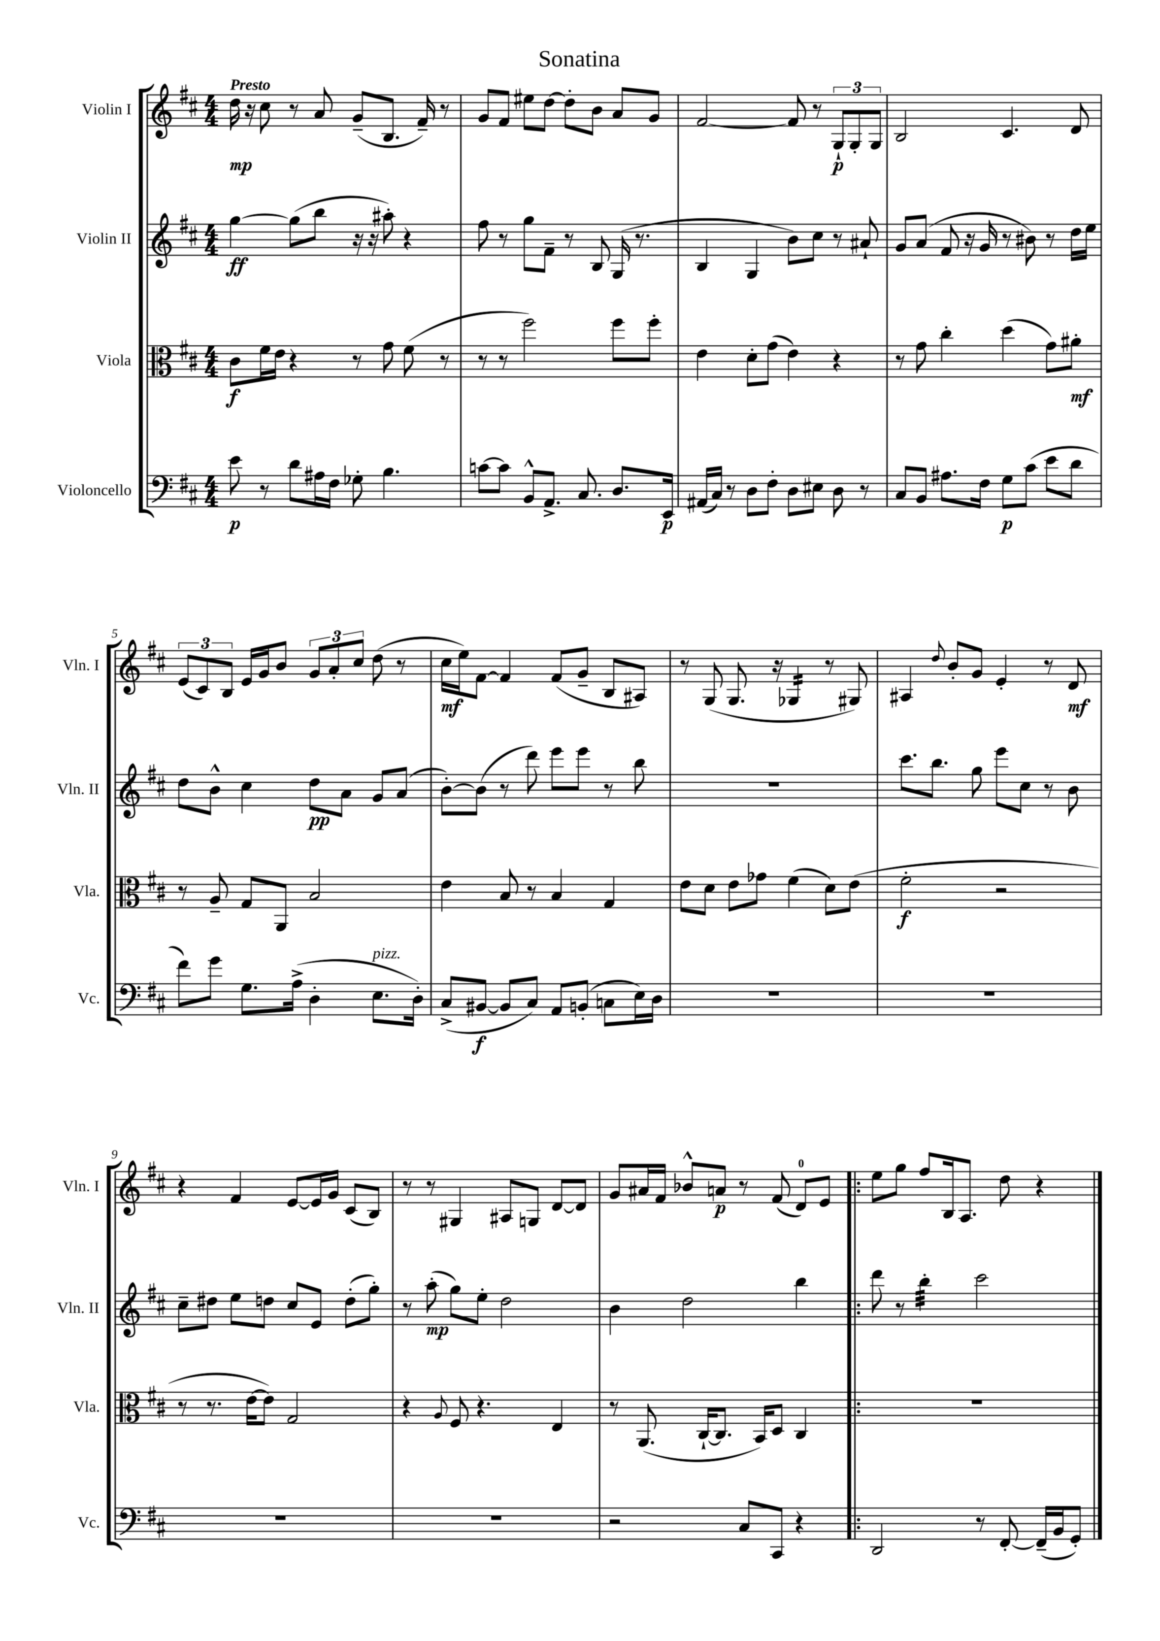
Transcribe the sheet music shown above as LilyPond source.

\header { title = "Sonatina" }
<<
\new StaffGroup <<
\new Staff = "s0" \with { instrumentName = "Violin I" shortInstrumentName = "Vln. I" } {
    \clef treble \key d \major \numericTimeSignature \time 4/4 \tempo "Presto"
    \autoBeamOff d''16\mp r16 cis''8 r8 a'8 g'8[--( b8.] fis'16--) r8 |
    g'8[ fis'8] eis''8[ d''8]~ d''8[-. b'8] a'8[ g'8] |
    fis'2~ fis'8 r8 \tuplet 3/2 { g8[-!\p g8-. g8] } |
    b2 cis'4. d'8 |
    \tuplet 3/2 { e'8[( cis'8) b8] } e'16[ g'16 b'8] \tuplet 3/2 { g'8[ a'8-. cis''8] } d''8( r8 |
    cis''16[\mf e''16) fis'8]~ fis'4 fis'8[( g'8]-- b8[ ais8]) |
    r8 g8( g8. r16 ges4:16 r8 gis8) |
    ais4 \appoggiatura { d''8 } b'8[-. g'8] e'4-. r8 d'8\mf |
    r4 fis'4 e'8[~ e'16 g'16] cis'8[( b8]) |
    r8 r8 gis4 ais8[ g8] d'8[~ d'8] |
    g'8[ ais'16 fis'16] bes'8[-^ a'8]\p r8 fis'8( d'8[-0) e'8] |
    \bar ".|:" e''8[ g''8] fis''8[ b16 a8.] d''8 r4 \bar "|." |
}
\new Staff = "s1" \with { instrumentName = "Violin II" shortInstrumentName = "Vln. II" } {
    \clef treble \key d \major \numericTimeSignature \time 4/4
    \autoBeamOff g''4~\ff g''8[( b''8] r16 r16 ais''8-.) r4 |
    fis''8 r8 g''8[ fis'8]-- r8 b8 g16( r8. |
    b4 g4 b'8[) cis''8] r8 ais'8-! |
    g'8[ a'8]( fis'8 r16 g'16 r8 bis'8) r8 d''16[ e''16] |
    d''8[ b'8]-^ cis''4 d''8[\pp a'8] g'8[ a'8]( |
    b'8[~-.) b'8]( r8 d'''8) e'''8[ e'''8] r8 b''8 |
    r1 |
    cis'''8.[ b''8.] g''8 e'''8[ cis''8] r8 b'8 |
    cis''8[-- dis''8] e''8[ d''8] cis''8[ e'8] d''8[-.( g''8]-.) |
    r8 a''8-.\mp( g''8[) e''8]-. d''2 |
    b'4 d''2 b''4 |
    \bar ".|:" d'''8 r8 b''4:32-. cis'''2 \bar "|." |
}
\new Staff = "s2" \with { instrumentName = "Viola" shortInstrumentName = "Vla." } {
    \clef alto \key d \major \numericTimeSignature \time 4/4
    \autoBeamOff cis'8[\f fis'16 e'16] r4 r8 g'8 fis'8( r8 |
    r8 r8 fis''2) fis''8[ fis''8]-. |
    e'4 d'8[-. g'8]( e'4) r4 |
    r8 g'8 cis''4-. d''4( g'8[) ais'8]-.\mf |
    r8 a8-- g8[ a,8] b2 |
    e'4 b8 r8 b4 g4 |
    e'8[ d'8] e'8[ ges'8] fis'4( d'8[) e'8]( |
    fis'2-.\f r2 |
    r8 r8. e'16[~ e'8]) g2 |
    r4 \appoggiatura { a8 } fis8 r4. e4 |
    r8 a,8.( cis16[~-! cis8.] b,16[) d8] cis4 |
    \bar ".|:" R1 \bar "|." |
}
\new Staff = "s3" \with { instrumentName = "Violoncello" shortInstrumentName = "Vc." } {
    \clef bass \key d \major \numericTimeSignature \time 4/4
    \autoBeamOff e'8\p r8 d'8[ ais16 fis16] ges8-. b4. |
    c'8[~ c'8] b,8[-^ a,8.]-> cis8. d8.[ e,16]\p |
    ais,16[( cis16]) r8 d8[ fis8]-. d8[ eis8] d8 r8 |
    cis8[ b,8] ais8.[ fis16] g8[\p cis'8]( e'8[ d'8] |
    fis'8[) g'8] g8.[ a16]->( d4-. e8.[^\markup { \italic "pizz." } d16]-.) |
    cis8[->( bis,8]~\f bis,8[ cis8]) a,8[ b,8]-.( c8[ e16) d16] |
    R1 |
    R1 |
    R1 |
    R1 |
    r2 cis8[ cis,8] r4 |
    \bar ".|:" d,2 r8 fis,8~-. fis,16[--( b,16 g,8]-.) \bar "|." |
}
>>
>>
